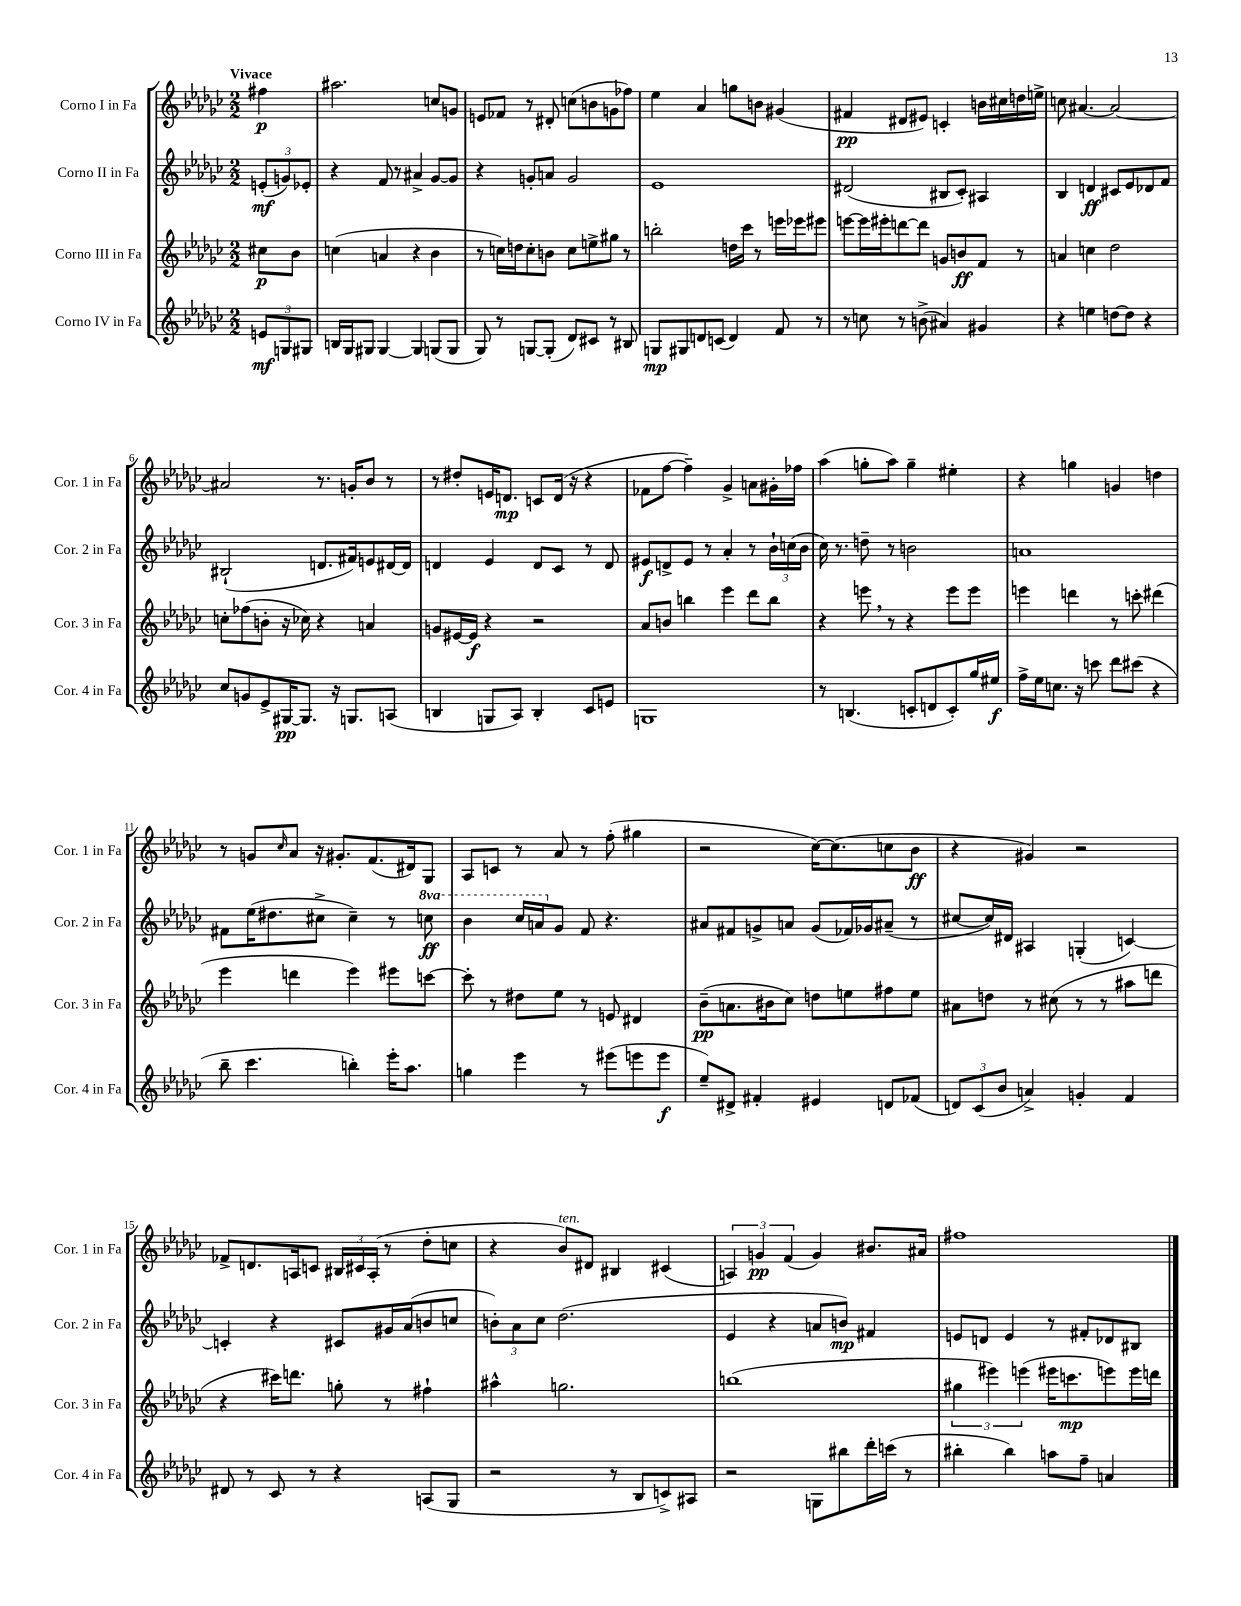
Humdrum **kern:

**kern	**kern	**kern	**kern
*staff4	*staff3	*staff2	*staff1
*clefG2	*clefG2	*clefG2	*clefG2
*k[b-e-a-d-g-c-]	*k[b-e-a-d-g-c-]	*k[b-e-a-d-g-c-]	*k[b-e-a-d-g-c-]
*M2/2	*M2/2	*M2/2	*M2/2
12e/L	8cc#\L	(12e'/L	4ff#\
12G/	.	12g/)	.
.	8b-\J	.	.
12G#/J	.	12e-'/J	.
=	=	=	=
16B/LL	(4cc\	4r	2.aa#\
16G-/J	.	.	.
8G#/J	.	.	.
[4G#/	4a/	8f/	.
.	.	8r	.
4G#/]	4r	4a#^/	.
(8G/L	4b-\	[8g-/L	8cc/L
8G/J	.	8g-/]J	8g/J
=	=	=	=
8G-/)	8r	4r	8e/L
8r	16cc\LL)	.	8f-/J
.	16dd\J	.	.
[8G/L	8cc'\	8g'/L	8r
(8G'/]J	8b\J	8a/J	8d#'/
8d-/L)	8cc\L	2g/	(8cc\L
8c#/J	8ee^\	.	8b\
8r	8gg#\J	.	8g\
8B#/	8r	.	8ff-\J)
=	=	=	=
8G/L	2bb'\	1e-	4ee-\
8G#/	.	.	.
8d/	.	.	4a-/
(8c/J	.	.	.
4d/)	16dd\LL	.	8gg\L
.	16ccc-\JJ	.	.
.	8r	.	8b\J
8f/	16eee\LL	.	(4g#/
.	16eee-\J	.	.
8r	8eee#\J	.	.
=	=	=	=
8r	[8eee\L	(2d#/	4f#/
8cc\	16eee\]L	.	.
.	16eee#'\J	.	.
8r	[8ddd\	.	8d#/L
(8b^\	8ddd\]J	.	8e#/J)
4a#/)	8g/L	8B#/L	4c'/
.	8b/	8c-'/J)	.
4g#/	8f/J	4A#/	16b\LL
.	.	.	16cc#\
.	8r	.	16dd\
.	.	.	16ee^\JJ
=	=	=	=
4r	4a/	4B-/	8cc\
.	.	.	[4.a#/
4ee\	4cc\	4d/	.
[8dd\L	2dd-\	8c#/L	2a#/_
8dd\]J	.	8e-/	.
4r	.	8d-/	.
.	.	8f/J	.
=	=	=	=
8cc-/L	8cc'\L	(2B#`/	2a#/]
8g/	(8ff-\	.	.
8e-^/	8b'\J	.	.
[16G#/K	16r	.	.
8.G#/]J	16cc-\)	.	.
.	4r	8.d/L	8.r
16r	.	.	.
8.G/L	.	16f#/k)	16g'/LK
.	4a/	8e/	8b-/J
(8A/J	.	[16d#/L	8r
.	.	16d#/]JJ	.
=	=	=	=
4B/	8g/L	4d/	8r
.	[16e#/L	.	8dd#'/L
.	16e#/]JJ	.	.
8G/L	4r	4e-/	16e/K
.	.	.	8.d/J
8A-/J)	.	.	.
4B'/	2r	8d/L	8c/L
.	.	8c-/J	(16d/Jk
.	.	.	16r
8c-/L	.	8r	4r
8e/J	.	8d/	.
=	=	=	=
1G	8a-/L	8e#/L	8f-\L
.	8b/J	8d^/	[8ff\J
.	4bb\	8e#/J	4ff~\])
.	.	8r	.
.	4eee-\	4a-'/	4g-^/
.	8ddd-\L	8r	8a\L
.	8bb\J	24b-`\LL	16g#'\L
.	.	(24cc\	.
.	.	.	16ff-\JJ
.	.	24b-\JJ	.
=	=	=	=
8r	4r	16cc-\)	(4aa-\
.	.	8.r	.
(4.B/	.	.	.
.	8eee\	8dd~\	8gg'\L
.	8r	8r	8aa-\J)
8c'/L	4r	2b\	4gg~\
8d/	.	.	.
8c'/)	8eee\L	.	4ee#'\
16gg-/L	8eee\J	.	.
16ee#/JJ	.	.	.
=	=	=	=
16ff^\LL	4eee\	1a	4r
16ee-\J	.	.	.
8.cc\J	.	.	.
.	4ddd\	.	4gg\
16r	.	.	.
8ccc\	.	.	.
8ddd-\L	8r	.	4g/
(8ccc#\J	8ccc'\	.	.
4r	(4ddd#\	.	4dd\
=	=	=	=
8bb-~\	4eee-\	8f#\L	8r
4.ccc-\	.	(16ee-\K	8g/L
.	.	8.dd#\	.
.	.	.	16qqcc-/
.	4ddd\	.	8a-/J
.	.	8cc#^\J	16r
.	.	.	8.g#'/L
4bb'\)	4eee-\)	4cc#~\)	.
.	.	.	(8.f/
16eee-'\LK	8eee#\L	8r	.
8.aa-\J	.	.	16d#/k)
.	[8ccc\J	8ccc\	8G-/J
=	=	=	=
4gg\	8ccc'\]	4bb-\	8A-/L
.	8r	.	8c/J
4eee-\	8dd#\L	16ccc-/LL	8r
.	.	16aa/J	.
.	8ee-\J	8g-/J	8a-/
8r	8r	8f/	8r
(8eee#\L	8e/	4.r	(8ff'\
8eee\	4d#/	.	4gg#\
8eee\J	.	.	.
=	=	=	=
8ee-~/L)	(8b-~\L	8a#/L	2r
8d#^/J	8.a\	8f#/	.
4f#'/	.	8g^/	.
.	16b#\k	.	.
.	8cc-\J)	8a/J	.
4e#/	8dd\L	(8g/L	[16cc-\LK)
.	.	.	(8.cc-\]
.	8ee\	16f-/L)	.
.	.	16g-/J	.
8d/L	8ff#\	(8a#~/J	8cc\
(8f-/J	8ee\J	8r	8b-\J
=	=	=	=
12d/L)	8a#\L	[8cc#/L	4r
(12c-/	.	.	.
.	8dd\J	16cc#/]L)	.
12b-/J	.	.	.
.	.	16d#/JJ	.
4a^/)	8r	4A#/	4g#/)
.	(8cc#\	.	.
4g'/	8r	(4G'/	2r
.	8r	.	.
4f/	8aa#\L	[4c/)	.
.	8ddd\J	.	.
=	=	=	=
8d#/	4r	4c'/]	8f-^/L
8r	.	.	8.d/
8c-/	16ccc#\LK)	4r	.
.	8.ddd\J	.	16A/k
8r	.	.	8c/J
4r	8gg'\	8c#/L	24B#/LL
.	.	.	24c#/
.	.	.	(24A'/JJ
.	8r	16g#/L	8r
.	.	(16a-/J	.
(8A/L	4ff#`\	8b/	8dd-'\L
8G-/J	.	8cc/J	8cc\J
=	=	=	=
2r	4aa#^^\	12b'\L)	4r
.	.	12a-\	.
.	.	12cc-\J	.
.	2.gg\	(2.dd-\	8b-/L)
.	.	.	8d#/J
8r	.	.	4B#/
8B-/L	.	.	.
8c^/)	.	.	(4c#/
8A#/J	.	.	.
=	=	=	=
2r	(1bb	4e-/	6A/)
.	.	.	6g/
.	.	4r	.
.	.	.	(6f/
8G\L	.	8a/L	4g/)
8bb#\	.	8b/J)	.
16ddd-'\L	.	4f#/	8.b#/L
(16ccc\JJ	.	.	.
8r	.	.	.
.	.	.	16a#/Jk
=	=	=	=
4bb#'\	6gg#\	8e/L	1ff#
.	.	8d/J	.
.	6eee#\)	.	.
4bb#\)	.	4e/	.
.	(6eee\	.	.
8aa\L	16eee#\LK	8r	.
.	8.ccc\	.	.
8ff~\J	.	8f#'/L	.
4a/	8eee\)	8d-/	.
.	16eee\L	8B#/J	.
.	16ddd\JJ	.	.
==	==	==	==
*-	*-	*-	*-
